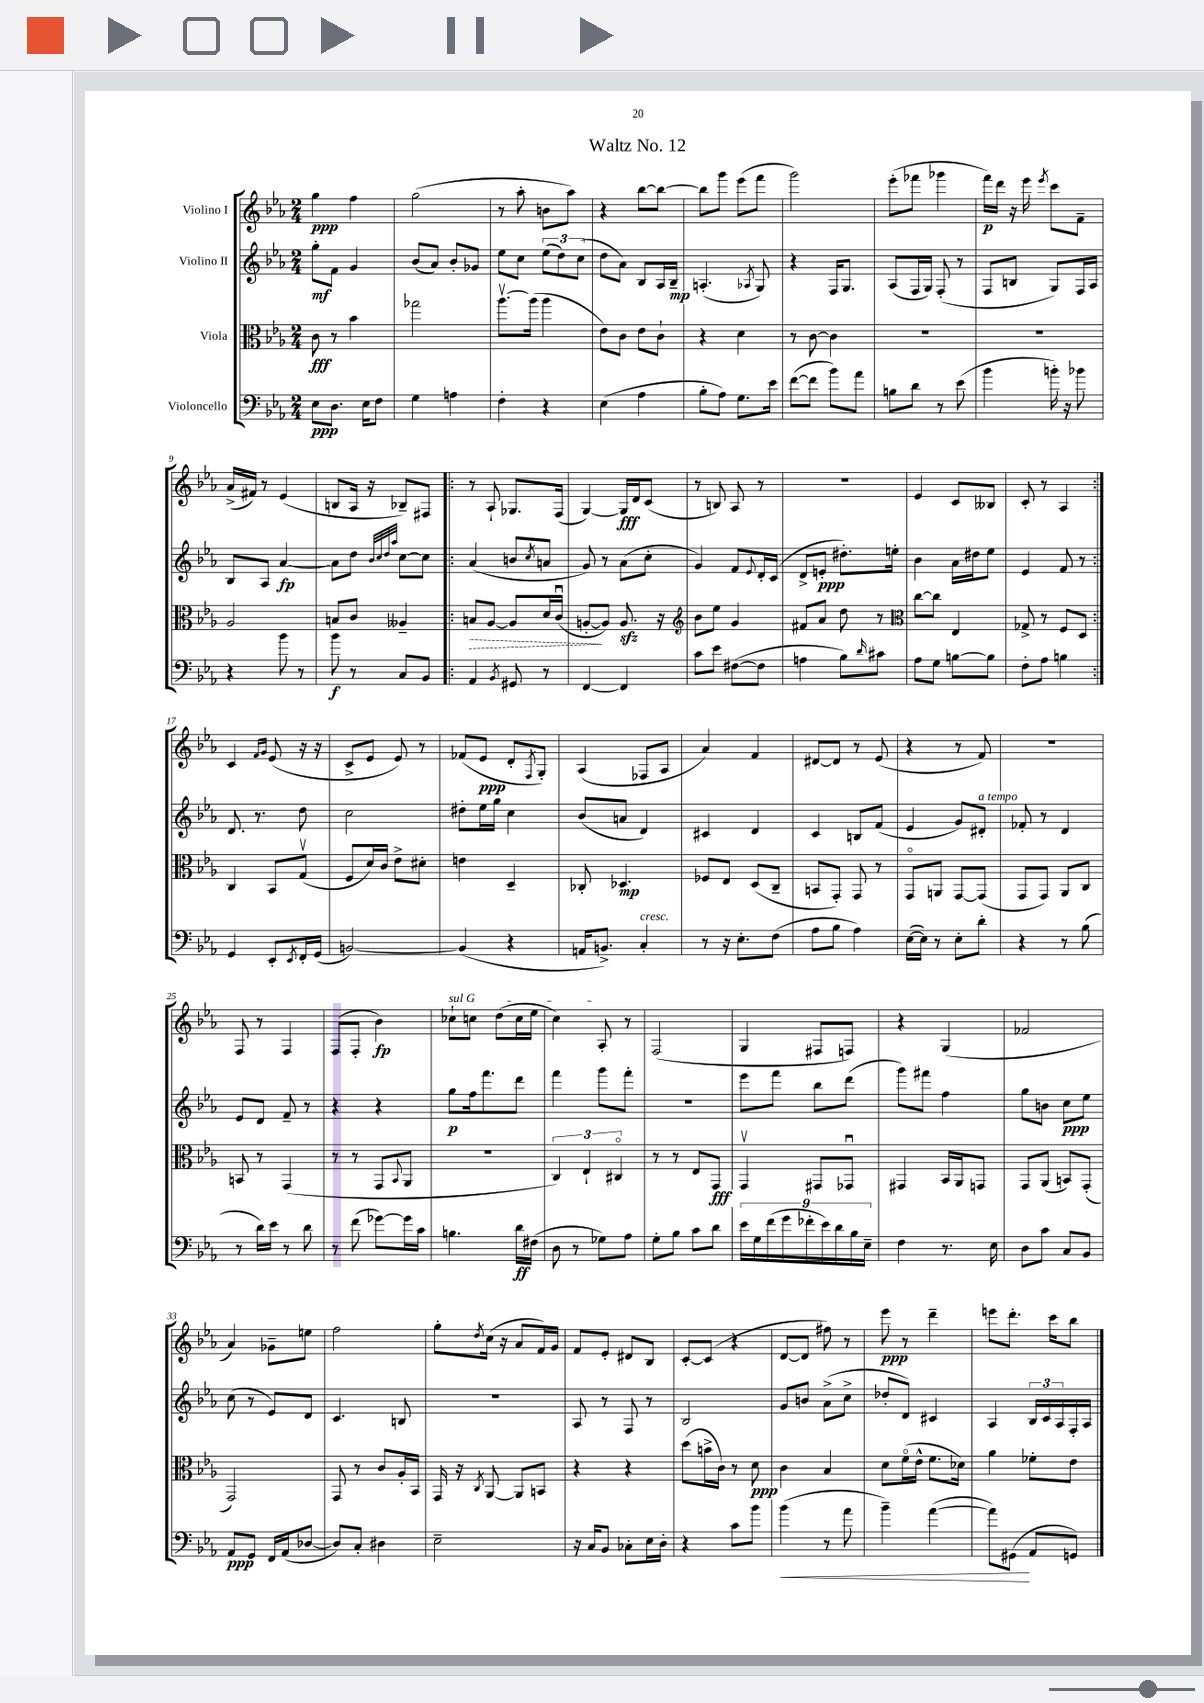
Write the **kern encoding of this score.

**kern	**kern	**kern	**kern
*staff4	*staff3	*staff2	*staff1
*clefF4	*clefC3	*clefG2	*clefG2
*k[b-e-a-]	*k[b-e-a-]	*k[b-e-a-]	*k[b-e-a-]
*M2/4	*M2/4	*M2/4	*M2/4
8E-	8c	8gg'	4gg
8.D	8r	8f	.
.	4b-	4g	4ff
16E-	.	.	.
8F	.	.	.
=	=	=	=
4G	2gg-	(8b-	(2gg
.	.	8a-)	.
4A	.	8b-'	.
.	.	8g-	.
=	=	=	=
4F'	[8.aa-v	8ee-	8r
.	.	8cc	8aa-'
.	(16aa-]	.	.
4r	4aa-	(12ee-	8b
.	.	12dd)	.
.	.	.	8aa-)
.	.	(12cc	.
=	=	=	=
(4E-	8e-)	8dd	4r
.	8c	8a-)	.
4A-	8e-	8B-	[8bb-
.	8c`	16A-	8bb-_
.	.	16B-~	.
=	=	=	=
8B-'	4r	(4.A'	8bb-]
8A-)	.	.	8ggg
8.G	4d	.	(8eee-
.	.	8qA-	.
.	.	8G)	8fff
16e-	.	.	.
=	=	=	=
([8f	8r	4r	2ggg)
8f]	[8c	.	.
8b-)	4c]	16F	.
.	.	8.G	.
8a-	.	.	.
=	=	=	=
8B	2r	(8A-	(8eee-'
8d	.	16F	8fff-
.	.	16G)	.
8r	.	(8F'	4ggg-
(8e-	.	8r	.
=	=	=	=
4b-	2r	8F	16fff)
.	.	.	16ddd
.	.	8B	16r
.	.	.	16eee-
.	.	.	8qeee-
16b')	.	8G)	8ccc
16r	.	.	.
8b-	.	16F	8f~
.	.	16A-	.
=	=	=	=
4r	2A-	8B-	(16a-^
.	.	.	16f#)
.	.	8A-	8r
8b-	.	[4a-	(4e-
8r	.	.	.
=	=	=	=
8b-	8B	8a-]	8B
8r	8c	8dd	16A-
.	.	.	16r
.	.	32qqb-	.
.	.	32qqcc	.
.	.	32qqdd	.
.	.	32qqaa-	.
8C	4A--~	[8cc	8B-~)
8BB-	.	8cc]	8F#
=!|:	=!|:	=!|:	=!|:
4AA-	8B	(4a-	8r
.	[8A-	.	8A-`
8qBB-	.	.	.
8GG#	8A-]	8b	8.G-
.	.	8qcc	.
8r	16d	8a	.
.	(16cu	.	(16F
=	=	=	=
[4FF	[8A'	8g)	[4G)
.	8A])	8r	.
4FF]	8.A	(8a-	16G]
.	.	.	16d
.	.	8cc'	(8c
.	16r	.	.
=	=	=	=
*	*clefG2	*	*
8c	8b-	4g)	8r
8e-	8ee-	.	8B)
([8F#	4g	8f	8A-
.	.	8qqe-	.
8F#]	.	16d'	8r
.	.	(16c	.
=	=	=	=
4A	8f#	8d^	2r
.	8a-	8e'	.
8B-)	8dd	8.dd#')	.
16qqd	.	.	.
8c#	8r	.	.
.	.	16ee'	.
=	=	=	=
*	*clefC3	*	*
8A-	[8cc	4b-	4e-
8G	8cc]	.	.
[8B	4E-	16a-	8c
.	.	16dd#	.
8B]	.	8ee-	8B--
=	=	=	=
8F'	8G-^	4e-	8c'
8A-	8r	.	8r
4B	8F	8f	4A-
.	8D	8r	.
=:|!	=:|!	=:|!	=:|!
4GG	4C	8.d	4c
.	.	8.r	.
.	.	.	16qqf
.	.	.	16qqg
8EE-'	8BB-	.	(8e-
8qEE-	.	.	.
16FF'	(8Gv	8dd	16r
(16GG	.	.	16r
=	=	=	=
[2BB)	8F	2cc	8c^
.	16d)	.	8e-
.	16c	.	.
.	8e-^	.	8e-)
.	8d#'	.	8r
=	=	=	=
(4BB]	4e	8dd#'	(8f-
.	.	16ee-	8e-
.	.	16gg	.
4r	4D~	4cc	8d'
.	.	.	8qF
.	.	.	8G')
=	=	=	=
16AA	8C-'	(8b-	(4A-
8.BB^)	.	.	.
.	4.D-	8a	.
4C'	.	4d)	8F-
.	.	.	8A-
=	=	=	=
8r	8F-	4c#	4a-)
16r	8E-	.	.
8.E-'	.	.	.
.	(8D	4d	4f
(8F	8C~	.	.
=	=	=	=
8A-	8BB	4c	[8d#
8B-	8GG')	.	8d#]
4A-)	8GG	8B	8r
.	8r	(8f	(8e-
=	=	=	=
([16E-	8GGo	4e-	4r
16E-])	.	.	.
8r	8AA	.	.
8E-'	[8GG	8g)	8r
8d'	(8GG]	8d#'	8f)
=	=	=	=
4r	8GG	8f-'	2r
.	8GG)	8r	.
8r	8AA-	4d	.
(8B-	8C	.	.
=	=	=	=
8r	8BB	8e-	8F
16d)	8r	8d	8r
16e-	.	.	.
8r	(4GG	8f~	4F
8d	.	8r	.
=	=	=	=
8r	8r	4r	(8F
(8f	8r	.	8F'
[8g-)	8GG	4r	4b-)
.	8qqBB-	.	.
16g-]	8AA-	.	.
16c	.	.	.
=	=	=	=
4.B	2r	8gg	8cc-`
.	.	16ff	8cc
.	.	8.fff	.
.	.	.	(8dd
16d	.	8ddd	16cc
(16F#	.	.	16ee-
=	=	=	=
8D	6C)	4fff	4cc)
8r	.	.	.
.	6E-`	.	.
8G-)	.	8ggg	8A-'
.	6C#o	.	.
8A-	.	8fff'	8r
=	=	=	=
8G'	8r	2r	(2F
8B-	8r	.	.
8c	8E-	.	.
8d	8GG	.	.
=	=	=	=
18e-	4GGv	8eee-	4G
18G	.	.	.
(18f	.	.	.
.	.	8fff	.
18g	.	.	.
18f-'	.	.	.
.	8GG#	8bb-	8F#
18e-)	.	.	.
18d	.	.	.
.	8GG-u	(8ddd	8F)
18B-	.	.	.
18E-~	.	.	.
=	=	=	=
4F	4GG#	8ggg)	4r
.	.	8fff#	.
8.r	16BB-	4ff	(4G
.	16AA-	.	.
.	8GG	.	.
16E-	.	.	.
=	=	=	=
8D	8GG	8gg	2f-
8c	(8AA-	8b	.
8C	8BB)	8cc	.
8BB-	(8GG'	8ee-	.
=	=	=	=
8AA-	2GG)	(8cc	4a-)
8GG	.	8r	.
16FF	.	8e-)	8g-~
(16AA-	.	.	.
[8D-	.	8d	8ee
=	=	=	=
8D-])	8GG	4.c	2ff
8C'	8r	.	.
4D#	8c	.	.
.	16A-'	8B	.
.	16BB-	.	.
=	=	=	=
2E-~	16GG	2r	8gg'
.	16r	.	.
.	8qC	.	8qdd
.	[8AA-	.	(16cc
.	.	.	16r
.	8AA-]	.	8a-
.	8BB	.	16f)
.	.	.	16g
=	=	=	=
16r	4r	8A-	8f
16C	.	.	.
8BB-	.	8r	8e-'
8C-'	4r	8F	8d#
16E-	.	8r	8B-
16D'	.	.	.
=	=	=	=
4r	(8dd	2B-	[8c'
.	16b^	.	(8c]
.	16c)	.	.
8c	8r	.	4r
8b-	8d	.	.
=	=	=	=
(4b-	4c	8g	[8d
.	.	8b	8d]
8r	4B-	(8a-^	8ff#)
8a-	.	8cc^	8r
=	=	=	=
4b-~)	8d	8dd-'	8eee-
.	(16fo	8d)	8r
.	16e-^^	.	.
([4a-	8.f	4c#	4ddd~
.	16d-)	.	.
=	=	=	=
8a-])	4a-	4A-	8eee
(8GG#	.	.	8.ddd'
8AA-	8f-'	24B-	.
.	.	24c	.
.	.	.	16ccc
.	.	24A-	.
8GG)	8e-	16F'	8bb-
.	.	16A-	.
==	==	==	==
*-	*-	*-	*-
